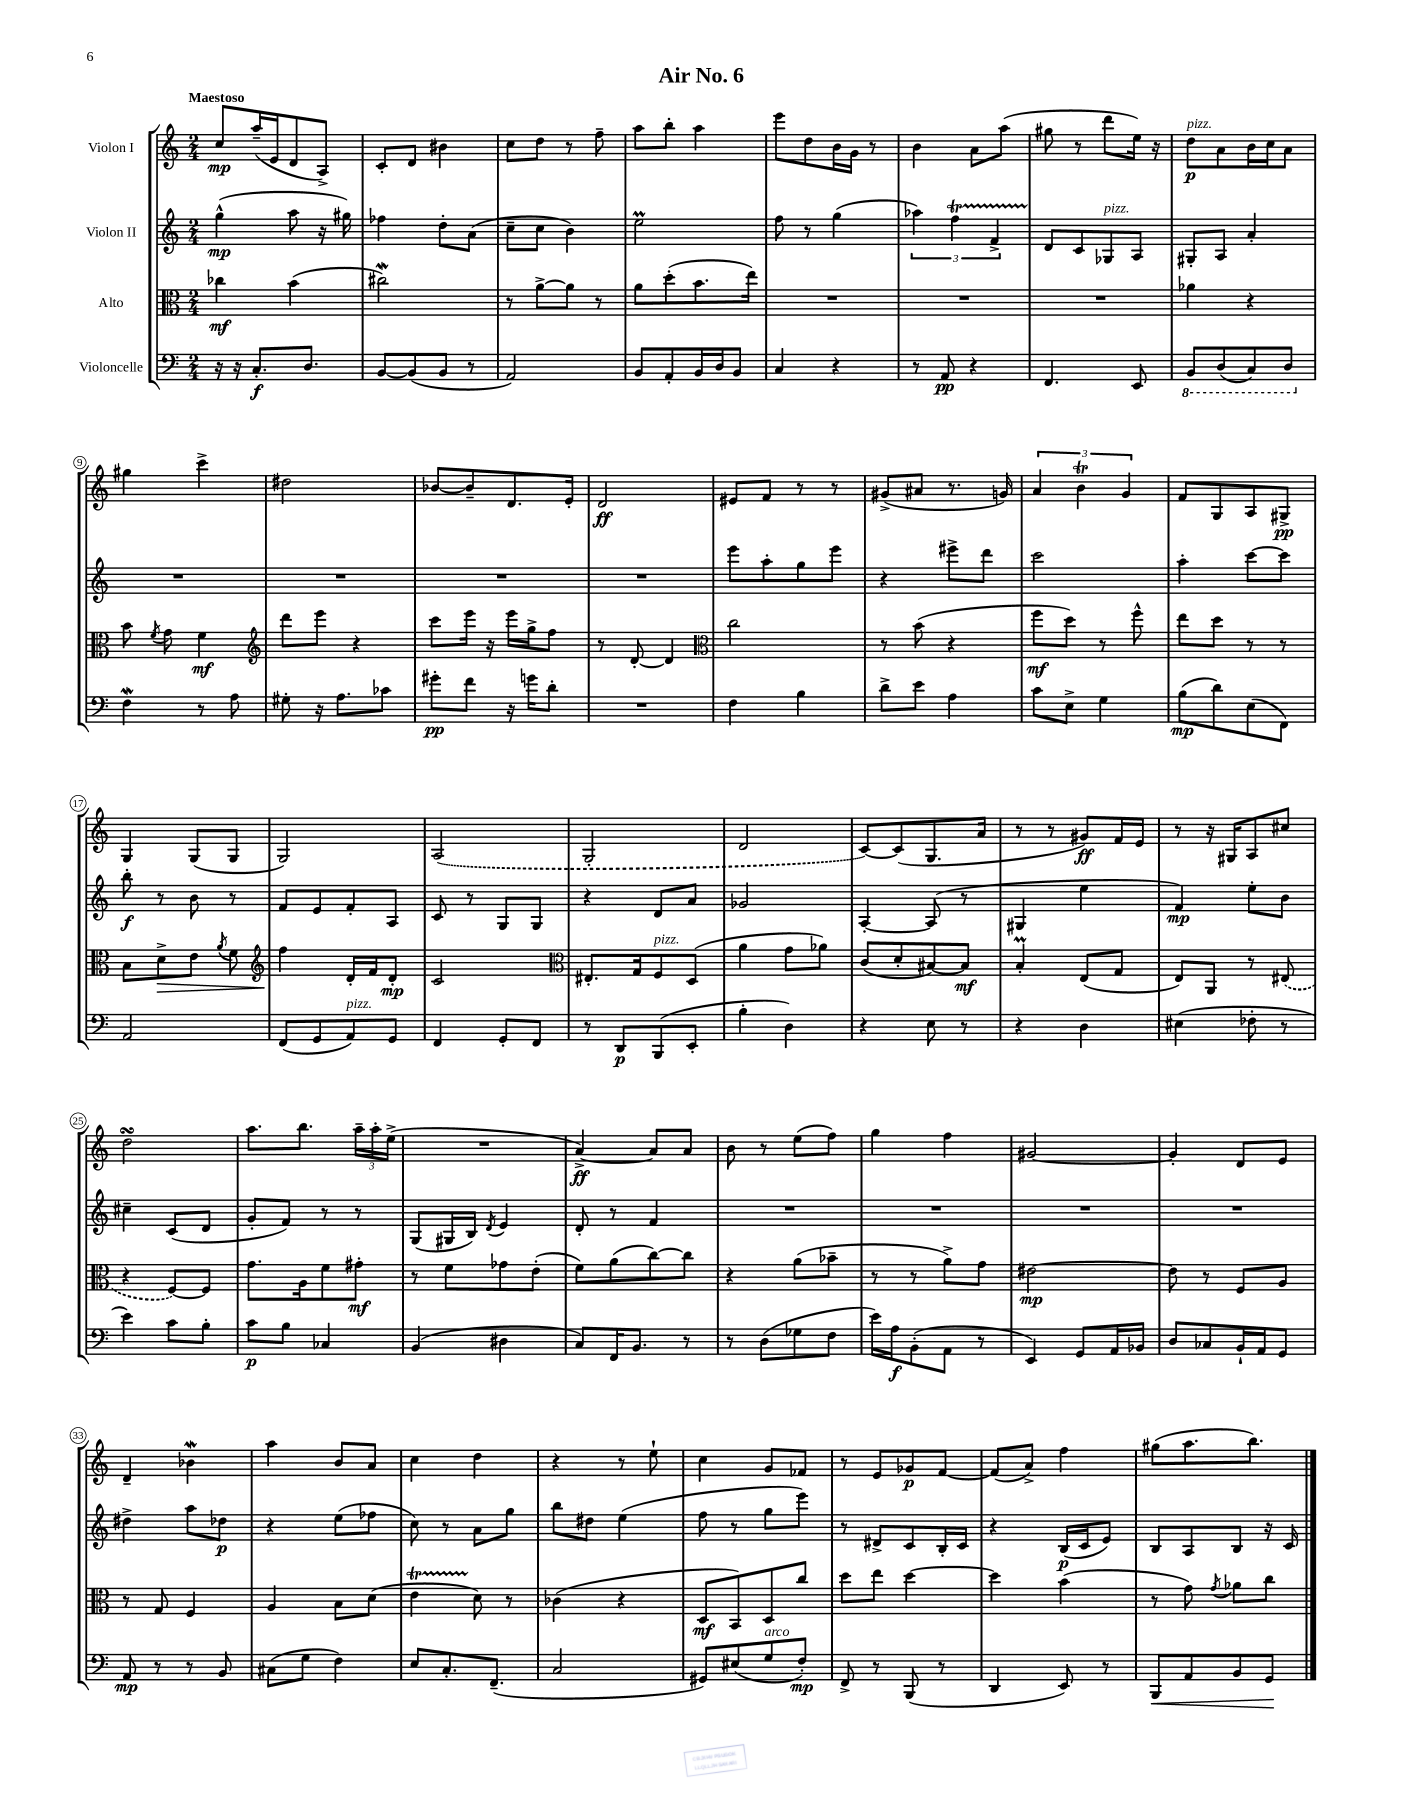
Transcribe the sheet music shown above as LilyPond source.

\header { title = "Air No. 6" }
<<
\new StaffGroup <<
\new Staff = "s0" \with { instrumentName = "Violon I" } {
    \clef treble \key c \major \numericTimeSignature \time 2/4 \tempo "Maestoso"
    \autoBeamOff c''8[\mp a''16--( e'16 d'8 a8]->) |
    c'8[-. d'8] bis'4 |
    c''8[ d''8] r8 f''8-- |
    a''8[ b''8]-. a''4 |
    e'''8[ d''8 b'16 g'16] r8 |
    b'4 a'8[ a''8]( |
    gis''8 r8 d'''8[ e''16]) r16 |
    d''8[\p^\markup { \italic "pizz." } a'8 b'16 c''16 a'8] |
    gis''4 c'''4-> |
    dis''2 |
    bes'8[~ bes'8-- d'8. e'16]-. |
    d'2\ff |
    eis'8[ f'8] r8 r8 |
    gis'8[->( ais'8] r8. g'16) |
    \tuplet 3/2 { a'4 b'4\trill g'4 } |
    f'8[ g8 a8 gis8]->\pp |
    g4 g8[( g8] |
    g2) |
    \once \slurDashed a2( |
    g2-. |
    d'2 |
    c'8[~) c'8( g8. a'16] |
    r8 r8 gis'8[\ff) f'16 e'16] |
    r8 r16 gis16[ a8 cis''8] |
    d''2\turn |
    a''8.[ b''8.] \tuplet 3/2 { a''16[-- a''16-. e''16]->( } |
    R2 |
    a'4~->\ff) a'8[ a'8] |
    b'8 r8 e''8[( f''8]) |
    g''4 f''4 |
    gis'2~ |
    gis'4-. d'8[ e'8] |
    d'4-- bes'4\mordent |
    a''4 b'8[ a'8] |
    c''4 d''4 |
    r4 r8 e''8-! |
    c''4 g'8[ fes'8] |
    r8 e'8[ ges'8\p f'8]~ |
    f'8[( a'8]->) f''4 |
    gis''8[( a''8. b''8.]) \bar "|." |
}
\new Staff = "s1" \with { instrumentName = "Violon II" } {
    \clef treble \key c \major \numericTimeSignature \time 2/4
    \autoBeamOff g''4-^\mp( a''8 r16 gis''16) |
    fes''4 d''8[-. a'8]( |
    c''8[-- c''8] b'4) |
    e''2\prall |
    f''8 r8 g''4( |
    \tuplet 3/2 { aes''4) f''4\startTrillSpan f'4-> } |
    d'8[\stopTrillSpan c'8 ges8^\markup { \italic "pizz." } a8] |
    gis8[-. a8] a'4-. |
    R2 |
    R2 |
    R2 |
    R2 |
    e'''8[ a''8-. g''8 e'''8] |
    r4 eis'''8[-> d'''8] |
    c'''2 |
    a''4-. c'''8[~ c'''8] |
    b''8-.\f r8 b'8 r8 |
    f'8[ e'8 f'8-. a8] |
    c'8 r8 g8[ g8] |
    r4 d'8[ a'8] |
    ges'2 |
    a4~-. a8( r8 |
    gis4 e''4 |
    f'4\mp) e''8[-. b'8] |
    cis''4-- c'8[( d'8] |
    g'8[-. f'8]) r8 r8 |
    g8[( gis16 b16]) \acciaccatura { d'8 } e'4 |
    d'8-. r8 f'4 |
    R2 |
    R2 |
    R2 |
    R2 |
    dis''4-> a''8[ des''8]\p |
    r4 e''8[( fes''8] |
    c''8) r8 a'8[ g''8] |
    b''8[ dis''8] e''4( |
    f''8 r8 g''8[ e'''8]) |
    r8 dis'8[-> c'8 b16-. c'16] |
    r4 b16[\p( c'16 e'8]) |
    b8[ a8 b8] r16 c'16 \bar "|." |
}
\new Staff = "s2" \with { instrumentName = "Alto" } {
    \clef alto \key c \major \numericTimeSignature \time 2/4
    \autoBeamOff ces''4\mf b'4( |
    cis''2\mordent) |
    r8 a'8[~-> a'8] r8 |
    a'8[ d''8-.( b'8. e''16]) |
    R2 |
    R2 |
    R2 |
    aes'4 r4 |
    b'8 \acciaccatura { f'8 } g'8 f'4\mf |
    \clef treble d'''8[ e'''8] r4 |
    c'''8[ e'''16] r16 e'''16[ g''16-> f''8] |
    r8 d'8~-. d'4 |
    \clef alto c''2 |
    r8 b'8( r4 |
    f''8[\mf d''8]) r8 f''8-^ |
    e''8[ d''8] r8 r8 |
    b8[ d'8->\> e'8] \acciaccatura { a'8 } f'8 |
    \clef treble f''4\! d'16[-. f'16 d'8]-.\mp |
    c'2 |
    \clef alto eis8.[-. g16 f8^\markup { \italic "pizz." } d8]( |
    a'4 g'8[ aes'8]) |
    c'8[( d'8-. bis8~) bis8]\mf |
    b4-.\prall e8[( g8] |
    e8[) a,8] r8 \once \slurDashed eis8( |
    r4 f8[~) f8] |
    g'8.[ a16 f'8 gis'8]-.\mf |
    r8 f'8[ ges'8 e'8]-.( |
    f'8[) a'8( c''8~) c''8] |
    r4 a'8[( bes'8]-- |
    r8 r8 a'8[->) g'8] |
    eis'2~\mp |
    eis'8 r8 f8[ a8] |
    r8 g8 f4 |
    a4 b8[ d'8]( |
    e'4\startTrillSpan d'8\stopTrillSpan) r8 |
    ces'4( r4 |
    d8[\mf b,8) d8 c''8] |
    d''8[ e''8] d''4~ |
    d''4 b'4( |
    r8 g'8) \acciaccatura { g'8 } aes'8[ c''8] \bar "|." |
}
\new Staff = "s3" \with { instrumentName = "Violoncelle" } {
    \clef bass \key c \major \numericTimeSignature \time 2/4
    \autoBeamOff r16 r16 c8.[-.\f d8.] |
    b,8[~ b,8( b,8] r8 |
    a,2) |
    b,8[ a,8-. b,16 d16 b,8] |
    c4 r4 |
    r8 a,8\pp r4 |
    f,4. e,8 |
    \ottava #-1 b,,8[ d,8( c,8) d,8] \ottava #0 |
    f4\mordent r8 a8 |
    gis8-. r16 a8.[ ces'8] |
    gis'8[-.\pp f'8] r16 g'16[ d'8]-. |
    R2 |
    f4 b4 |
    d'8[-> e'8] a4 |
    c'8[ e8]-> g4 |
    b8[\mp( d'8) e8( f,8]) |
    a,2 |
    f,8[( g,8 a,8^\markup { \italic "pizz." }) g,8] |
    f,4 g,8[-. f,8] |
    r8 d,8[\p b,,8( e,8]-. |
    b4-. d4) |
    r4 e8 r8 |
    r4 d4 |
    eis4( fes8-. r8 |
    e'4) c'8[ b8]-. |
    c'8[\p b8] ces4 |
    b,4( dis4 |
    c8[) f,16 b,8.] r8 |
    r8 d8[( ges8 f8] |
    e'16[) a16\f b,8-.( a,8] r8 |
    e,4) g,8[ a,16 bes,16] |
    d8[ ces8 b,16-! a,16 g,8] |
    a,8\mp r8 r8 b,8 |
    cis8[( g8] f4) |
    e8[ c8.-. f,8.]--( |
    c2 |
    gis,8[) eis8( g8^\markup { \italic "arco" } f8]-.\mp) |
    f,8-> r8 b,,8( r8 |
    d,4 e,8) r8 |
    b,,8[\< a,8 b,8 g,8]\! \bar "|." |
}
>>
>>
\layout { \context { \Score \override BarNumber.stencil = #(make-stencil-circler 0.1 0.3 ly:text-interface::print) } }
